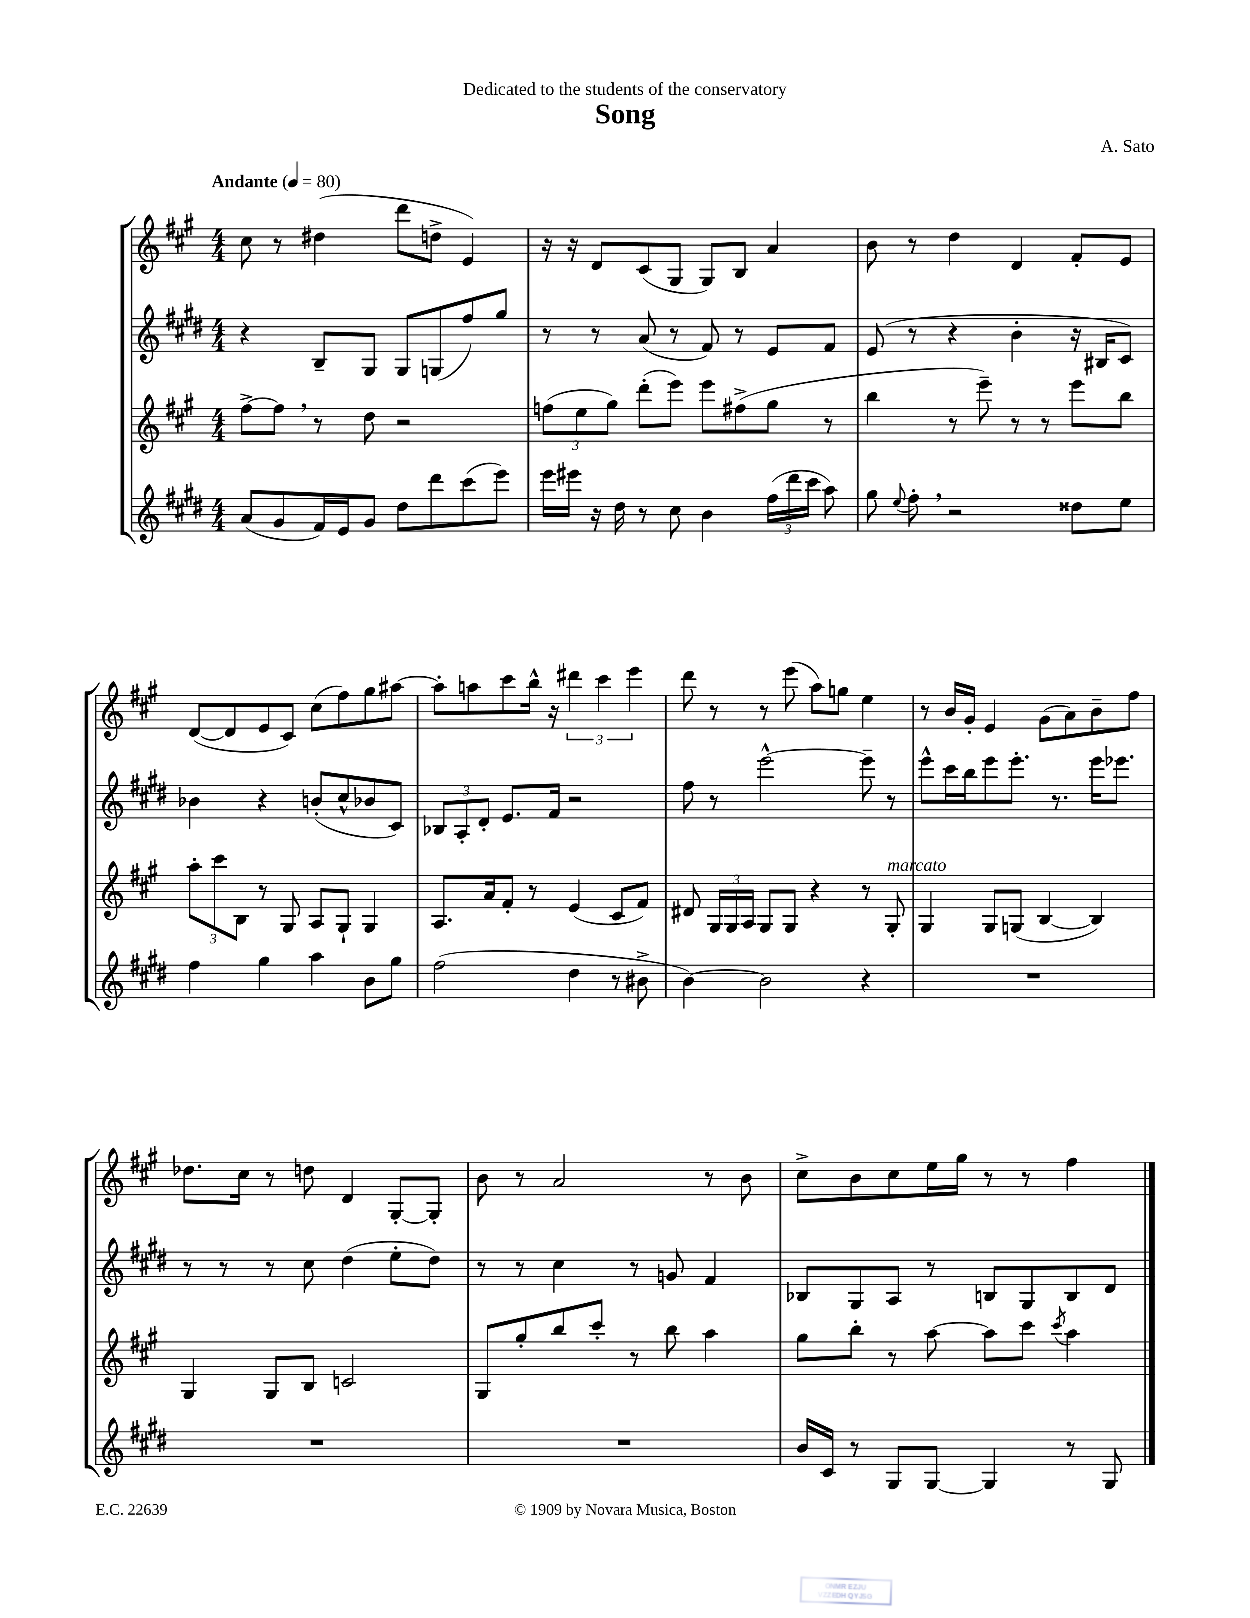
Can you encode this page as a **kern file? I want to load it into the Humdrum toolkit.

**kern	**kern	**kern	**kern
*part4	*part3	*part2	*part1
*staff4	*staff3	*staff2	*staff1
*clefG2	*clefG2	*clefG2	*clefG2
*k[f#c#g#d#]	*k[f#c#g#]	*k[f#c#g#d#]	*k[f#c#g#]
*M4/4	*M4/4	*M4/4	*M4/4
*MM80	*MM80	*MM80	*MM80
=1	=1	=1	=1
!	!	!	!LO:TX:a:B:t=Andante
(8a/L	[8ff#^\L	4r	8cc#\
8g#/	8ff#,\J]	.	8r
16f#/L)	8r	8B~/L	(4dd#X\
16e/J	.	.	.
8g#/J	8dd\	8G#/J	.
8dd#\L	2r	8G#/L	8ddd\L
8ddd#\	.	(8Gn/	8ddn^\J
(8ccc#\	.	8ff#/)	4e/)
8eee\J)	.	8gg#/J	.
=2	=2	=2	=2
16eee\LL	(12ffn\L	8r	16r
16eee#X\JJ	.	.	16r
.	12ee\	.	.
16r	.	8r	8d/L
.	12gg#\J)	.	.
16dd#\	.	.	.
8r	(8ddd'\L	(8a/	(8c#/
8cc#\	8eee\J)	8r	8G#/J
4b\	8eee\L	8f#/)	8G#/L)
.	(8ff#X^\	8r	8B/J
(24ff#\LL	8gg#\J	8e/L	4a/
24ddd#\	.	.	.
24ccc#\JJ	.	.	.
8aa\)	8r	8f#/J	.
=3	=3	=3	=3
8gg#\	4bb\	(8e/	8b\
8qqee/	.	.	.
8ff#',\	.	8r	8r
2r	8r	4r	4dd\
.	8eee~\)	.	.
.	8r	4b'\	4d/
.	8r	.	.
8dd##X\L	8eee\L	16r	8f#'/L
.	.	16B#X/KL	.
8ee\J	8bb\J	8c#/J)	8e/J
!!LO:LB:g=z
=4	=4	=4	=4
4ff#\	12aa'\L	4b-X\	([8d/L
.	12ccc#\	.	.
.	.	.	8d/]
.	12B\J	.	.
4gg#\	8r	4r	8e/
.	8G#/	.	8c#/J)
4aa\	8A/L	(8bn'/L	(8cc#\L
.	8G#`/J	8cc#^^/	8ff#\)
8b\L	4G#/	8b-X/	8gg#\
8gg#\J	.	8c#/J)	[8aa#X\J
=5	=5	=5	=5
(2ff#\	8.A/L	12B-X/L	8aa#'\L]
.	.	12A'/	.
.	.	.	8aan\
.	.	12d#'/J	.
.	16a/k	.	.
.	8f#'/J	8.e/L	8ccc#\
.	8r	.	16bb^^\Jk
.	.	16f#/Jk	16r
4dd#\	(4e/	2r	6ddd#X\
.	.	.	6ccc#\
8r	8c#/L	.	.
.	.	.	6eee\
8b#X^\	8f#/J)	.	.
=6	=6	=6	=6
[4b\)	8d#X/	8ff#\	8ddd\
.	24G#/LL	8r	8r
.	24G#/	.	.
.	24A/JJ	.	.
2b\]	8G#/L	[2eee^^\	8r
.	8G#/J	.	(8eee\
.	4r	.	8aa\L)
.	.	.	8ggn\J
4r	8r	8eee~\]	4ee\
!	!LO:TX:a:i:t=marcato	!	!
.	8G#'/	8r	.
=7	=7	=7	=7
1r	4G#/	8eee^^\L	8r
.	.	16ccc#\L	16b/LL
.	.	16bb\J	16g#'/JJ
.	8G#/L	8eee\	4e/
.	(8Gn/J	8.eee'\J	.
.	[4B/	.	(8g#\L
.	.	8.r	.
.	.	.	8a\)
.	4B/])	16eee\KL	8b~\
.	.	8.eee-X\J	.
.	.	.	8ff#\J
!!LO:LB:g=z
=8	=8	=8	=8
1r	4G#/	8r	8.dd-X\L
.	.	8r	.
.	.	.	16cc#\Jk
.	8G#/L	8r	8r
.	8B/J	8cc#\	8ddn\
.	2cn/	(4dd#\	4d/
.	.	8ee'\L	[8G#'/L
.	.	8dd#\J)	8G#'/J]
=9	=9	=9	=9
1r	8G#/L	8r	8b\
.	8gg#'/	8r	8r
.	8bb/	4cc#\	2a/
.	8ccc#'/J	.	.
.	8r	8r	.
.	8bb\	8gn/	.
.	4aa\	4f#/	8r
.	.	.	8b\
=10	=10	=10	=10
16b/LL	8gg#\L	8B-X/L	8cc#^\L
16c#/JJ	.	.	.
8r	8bb'\J	8G#/	8b\
8G#/L	8r	8A/J	8cc#\
[8G#/J	[8aa\	8r	16ee\L
.	.	.	16gg#\JJ
4G#/]	8aa\L]	8Bn/L	8r
.	8ccc#\J	8G#/	8r
.	8qccc#/	.	.
8r	4aa\	8B/	4ff#\
8G#/	.	8d#/J	.
==	==	==	==
*-	*-	*-	*-
